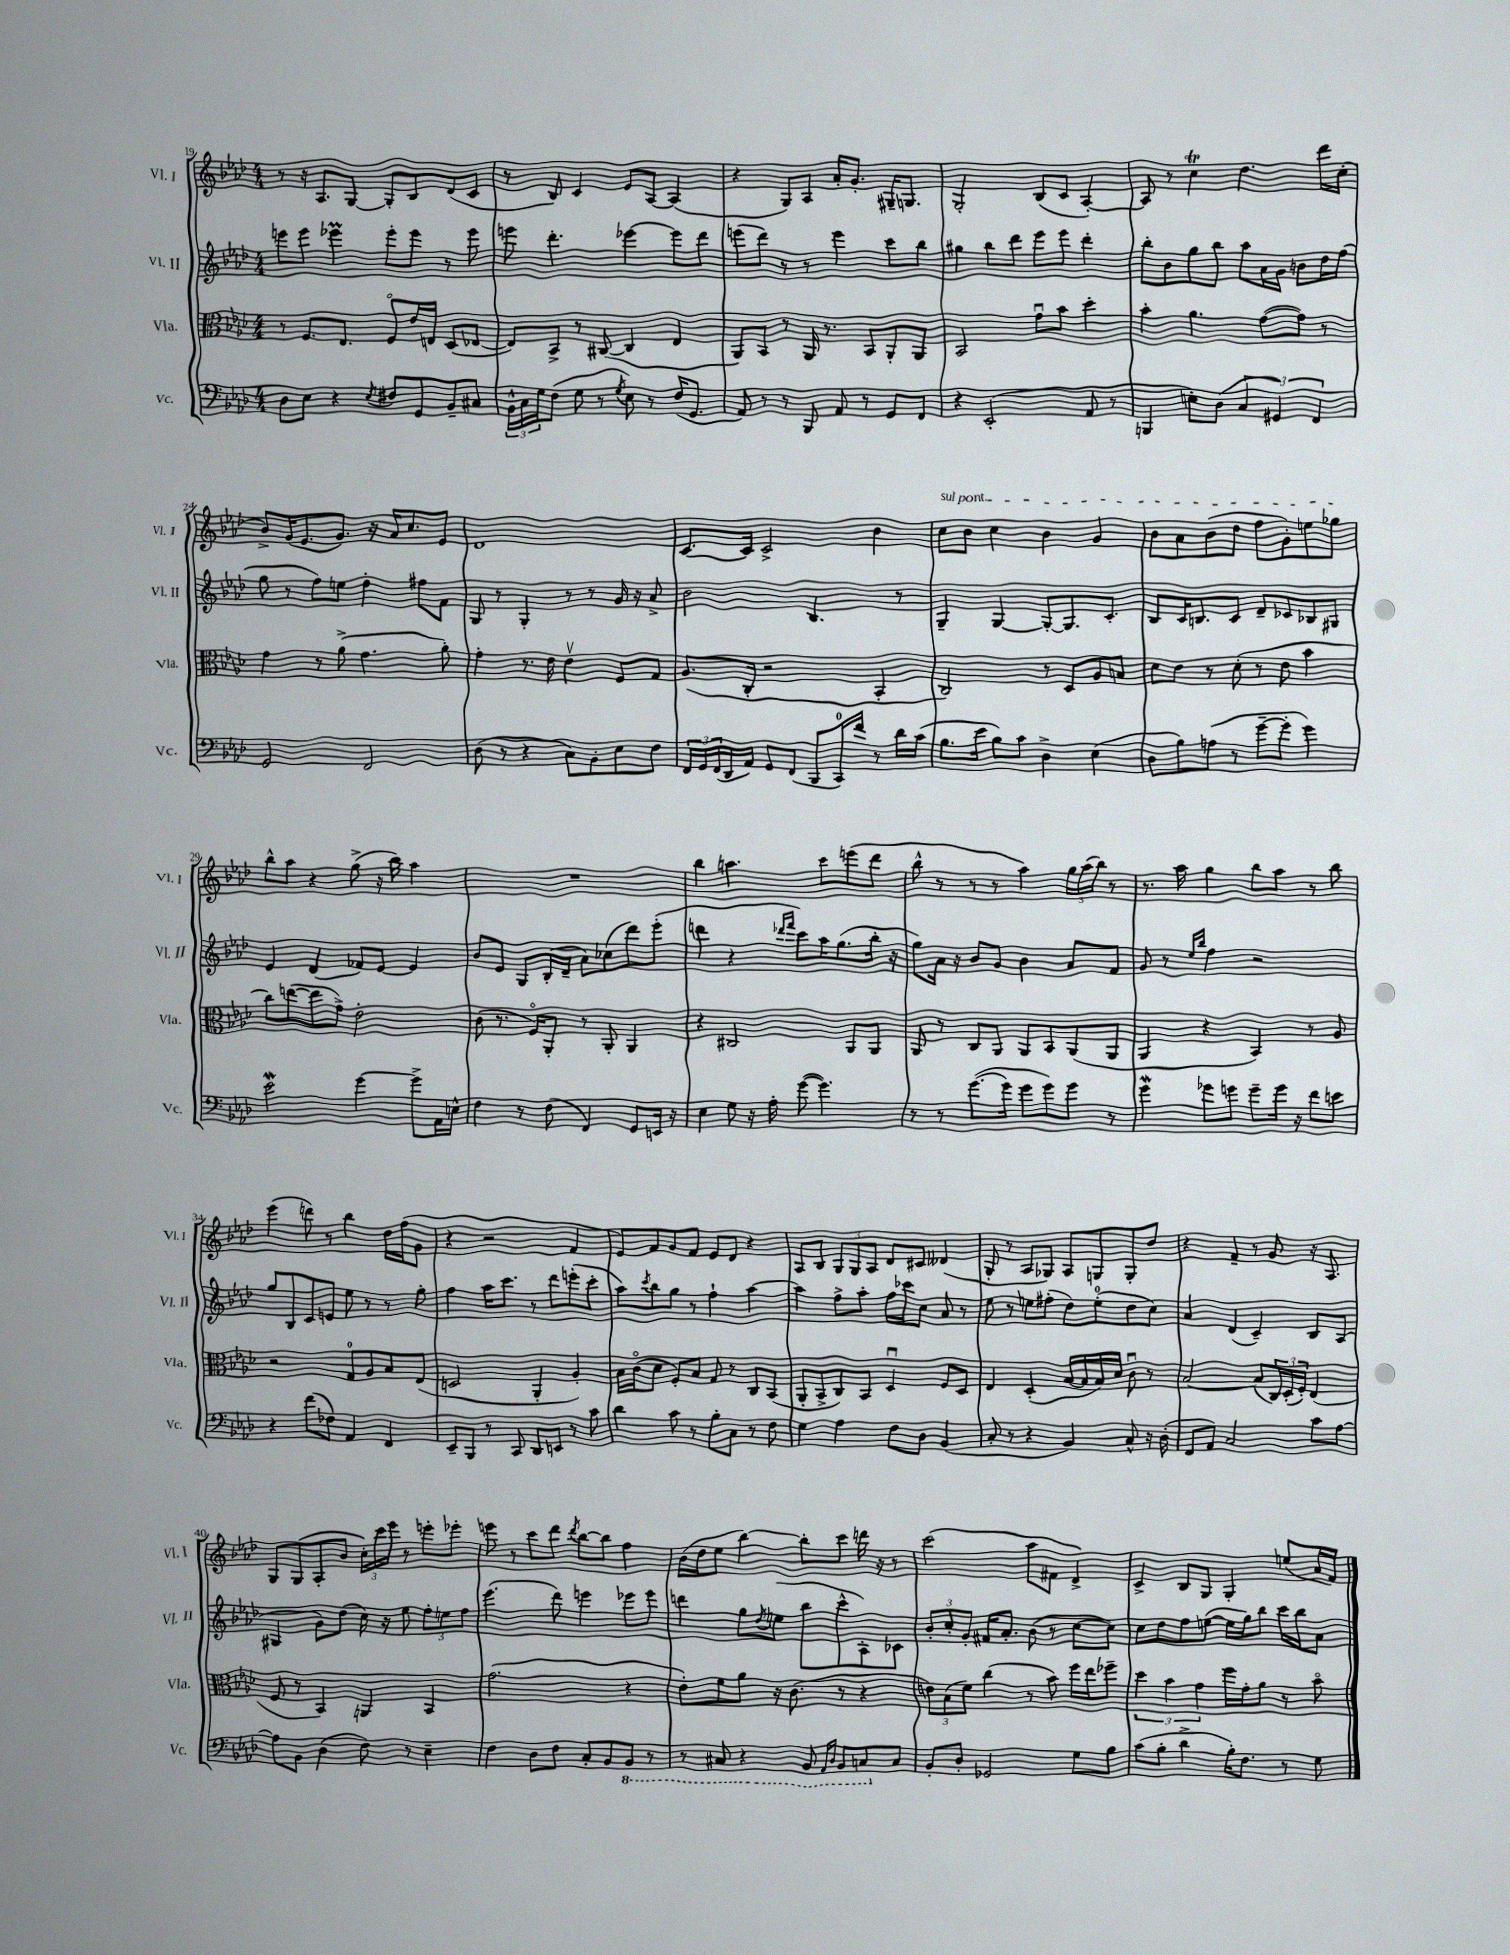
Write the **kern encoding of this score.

**kern	**kern	**kern	**kern
*staff4	*staff3	*staff2	*staff1
*clefF4	*clefC3	*clefG2	*clefG2
*k[b-e-a-d-]	*k[b-e-a-d-]	*k[b-e-a-d-]	*k[b-e-a-d-]
*M4/4	*M4/4	*M4/4	*M4/4
8D-\L	8r	8eee\L	8r
8E-\J	8.F/L	8eee\J	16r
.	.	.	8.A-/L
4r	.	4eee-\	.
.	8.E-/J	.	.
.	.	.	[8G/J
8qE-/	.	.	.
8F#/L	8Fo/L	8eee-'\L	8G'/]L
8GG/	16e-/L	8eee-\J	8B-/
.	16E/JJ	.	.
8BB-~/	(8D-/L	8r	(8d-/
8C#/J	[8E-/J	8eee-\	8c/J
=	=	=	=
24BB-^^\LL	8E-/]L)	8eee\	8r
24C\	.	.	.
24G\J	.	.	.
(8F\J	8BB-^/J	4.ddd-'\	8B-/)
8G\	8r	.	4c/
8r	([8C#/	.	.
8qG/	.	.	.
8E-\)	4C#/]	[4eee-\	8e-/L
8r	.	.	[8A-/J
(16F/LK	4E-/	8eee-\]L	(4A-/]
8.GG/J	.	.	.
.	.	8ddd-\J	.
=	=	=	=
8AA-/)	8AA-/L)	(8eee\L	4r
8r	8BB-/J	8ddd-\J)	.
8r	8r	8r	8G/L)
8BBB-/	16AA-/	8r	8A-/J
.	8.r	.	.
8AA-/	.	4eee\	16a-'/LK
.	.	.	8.g'/J
8r	8BB-/L	.	.
8GG/L	8AA-'/	8ccc\L	16G#~/LK
.	.	.	8.G/J
8FF/J	8AA-/J	8bb-\J	.
=	=	=	=
4r	2BB-/	4gg#\	2G'/
(2EE-'/	.	8bb-\L	.
.	.	8ddd-\J	.
.	8gu\L	8eee-\L	(8B-/L
.	8b-\J	8eee-\J	8c/J
8AA-/	4dd-'\	4ddd-'\	[4A-'/)
8r	.	.	.
=	=	=	=
4BBB/	4b-'\	8bb-'\L	8A-/]
.	.	8b-\	8r
8E'\L)	4.a-\	8gg\	4cc\
(8D-\J	.	8bb-\J	.
6C/	.	8aa-\L	4.dd-\
.	([8g\L	16a-\L	.
6GG#/)	.	.	.
.	.	16g\JJ	.
.	8g\]J)	8b\L	.
6FF/	.	.	.
.	8r	16dd-\L	16ddd-\LL
.	.	(16ff\JJ	(16cc'\JJ
=	=	=	=
2GG/	4g\	8gg\	8b-^/L)
.	.	8r	(16g/K
.	.	.	8.e-/
.	8r	8ff\L)	.
.	(8a-^\	8ee\J	8.g/J)
2FF/	4.g\	4dd-'\	.
.	.	.	16r
.	.	.	16a-/LK
.	.	.	8.cc/
.	.	8ff#\L	.
.	8a-'\)	8f\J	8e-/J
=	=	=	=
(8D-\	4g'\	8G/	1d-
8r	.	8r	.
4r	8.r	4G'/	.
.	16e-\	.	.
8C\L)	4e-v\	8r	.
8BB-'\	.	8r	.
8E-\	8F/L	16g/	.
.	.	16r	.
8F\J	8G/J	8a-^/	.
=	=	=	=
24FF/LL	(8.A-/L	2b-\	[8.c/L
24GG/	.	.	.
(24FF/	.	.	.
16DD-/	.	.	.
16AA-/JJ)	16C'/Jk	.	16c/]Jk
8GG/L	2r	.	2c^/
(8FF/J	.	.	.
8BBB-/L	.	4.B-/	.
16CC/L)	.	.	.
16f/JJ	.	.	.
8r	4BB-'/	.	4b-\
16d-\LL	.	8r	.
(16c\JJ	.	.	.
=	=	=	=
8.B-\L	2C/)	4G~/	8cc\L
.	.	.	8b-\J
16e-\Jk	.	.	.
8B-\L)	.	[4G/	4cc\
8c\J	.	.	.
4D-^\	8r	8G'/_L	4b-\
.	8D-/L	8.G/]	.
(4E-\	8A-/	.	4g/
.	.	8.c'/J	.
.	8B/J	.	.
=	=	=	=
8D-\L	8d-\L	8B-/L	8b-\L
8B-\)	8e-\J	16c/K	8a-\
.	.	8.B/	.
(8A\J	8r	.	(8b-\
8r	(8d-'\	8c/J	8dd-\J
[8g~\L	8r	8d-~/L	8ff\L
8g'\]J	8e-\	8c-/	8g'\)
4g\)	4b-\	8B-/	8ee\
.	.	8G#/J	8gg-\J
=	=	=	=
2e-\	8cc\L)	4e-/	8bb-^^\L
.	([8ee\	.	8aa-\J
.	8ee\]	(4d-/	4r
.	8g^\J)	.	.
[4g\	2e-'\	8f-/L)	(8gg^\
.	.	[8e-/J	16r
.	.	.	16bb-\)
8g^\]L	.	4e-/]	4aa-\
16AA-\L	.	.	.
16E^^\JJ	.	.	.
=	=	=	=
4F\	(8c\	8b-/L	1r
.	8.r	8e-/J	.
8r	.	8G/L	.
.	16Fo/LK)	.	.
(8F\	8AA-'/J	(16B-'/L	.
.	.	16d-~/JJ	.
4FF/)	8r	8a-\L)	.
.	8AA-'/	(8cc-\	.
8GG/L	4AA-/	8ddd-\)	.
16EE/Jk	.	(8eee-'\J	.
16r	.	.	.
=	=	=	=
4E-\	4r	4ddd\	4bb-\
8G\	2C#/	4r	4.aa\
16r	.	.	.
16A-'\	.	.	.
.	.	16qqddd-/LL	.
.	.	16qqfff/JJ	.
([8g\	.	8ccc\L)	.
4.g\])	.	16aa-\K	8ccc\L
.	.	(8.gg\	.
.	8AA-/L	.	(8eee\
.	8AA-/J	16bb-'\Jk	8ddd-\J
.	.	16r	.
=	=	=	=
8r	8AA-/	8gg\L)	8bb-^^\
8r	8r	16a-\Jk	8r
.	.	16r	.
([8.g\L	8C/L	8b-/L	8r
.	8AA-/J	8g/J	8r
16g\]Jk	.	.	.
8g\L	8AA-/L	4b-\	4aa-\)
8g\)	8BB-/	.	.
8g\J	(8AA-/	8a-/L	24gg\LL
.	.	.	(24aa-\
.	.	.	24bb-\JJ)
8r	8AA-/J	8f/J	8r
=	=	=	=
4g\	4AA-/	8g/	8.r
.	.	8r	.
.	.	.	16aa-\
.	.	16qqee-/LL	.
.	.	16qqbb-/JJ	.
8g-\L	4r	4ff\	4gg\
8g\J	.	.	.
8g~\L	4BB-/)	2r	8bb-\L
16g\Jk	.	.	8aa-\J
16r	.	.	.
8f\L	8r	.	8r
8e\J	8A-/	.	8bb-\
=	=	=	=
4r	2r	8gg/L	(4eee-\
.	.	8B-/	.
(8f\L	.	8c/	8ddd\)
8F-\J)	.	8e/J	8r
4AA-/	8G/L	8ee-\	4bb-\
.	8A-/	8r	.
4FF/	8B-/	8r	16dd-\LL
.	.	.	(16ff\J
.	(8E-/J	8gg'\	8g\J
=	=	=	=
8EE-~/L	2D/	4ff\	4r
8BBB-/J	.	.	.
8r	.	16aa-\LK	2r
.	.	8.ccc\J	.
8CC/	.	.	.
8DD-/L	4AA-'/	8r	.
8EE/J	.	8ddd-\L	.
8r	4A-'/)	(8eee'\	4f/
8c\	.	8ccc'\J	.
=	=	=	=
4d-\	16B-\LL	8aa-\L)	8e-/L)
.	(16co\J	.	.
.	.	8qccc/	.
.	8d-\J	8bb-\	8f/
8c\	8F'/L)	8gg\J	8g/
8r	8B-/J	8r	8f/J
8B-'\L	8G/	4ff`\	8e-/L
8C\J	8r	.	8d-/J
8r	8C/L	[4aa-\	4r
8F\	(8BB-/J	.	.
=	=	=	=
4G\	8AA-'/L	4aa-\]	8A-/L
.	8BB-^/	.	8B-/J
4A-\	8C/)	8ff^\L	12G/L
.	.	.	12G/
.	8BB-/J	8aa-'\J	.
.	.	.	12A-/J
8F\L	4D-u/	16ff\LL	8d-/L
.	.	16ccc-\J	.
8D-\J	.	8cc\J	8c#/J
(4BB-/	8F/L	8a-/	(4d--/
.	8D-/J	8r	.
=	=	=	=
8C'/	4E-/	8ee-\	8G'/
8r	.	8r	8r
4r	(4D-'/	8ee\L	8A-/L
.	.	(8ff#'\J	8G-/J)
4BB-/)	[16B-/LL	8dd-\L)	8A-/L
.	16B-/]	.	.
.	16B-/)	(8ee'\	8G/
.	16d-/JJ	.	.
8C^^/	8cu\	8dd-\	8G'/
16r	8r	8cc\J)	8dd-/J
(16D-'\	.	.	.
=	=	=	=
8FF/L	[2B-/	4a-/	4r
8AA-/J)	.	.	.
2C/	.	(4d-/	4f~/
.	(8B-/]L	4c~/)	8r
.	24C/L)	.	8g/
.	(24D-'/	.	.
.	24F'/JJ)	.	.
8c\L	(4E-/	8B-/L	16r
.	.	.	8.A-/
[8A-\J	.	(8A-/J	.
=	=	=	=
8A-\]L	8F/	4G#/	8G/L
8BB-\J	8r	.	(8G/
(4D-\	4BB-/)	8g\L)	8A-'/
.	.	(8dd-\J	8b-/J
8F\)	4AA/	16cc\)	24cc'\LL)
.	.	.	24ccc\
.	.	16r	.
.	.	.	24eee-\JJ
8r	.	8ee-\	8r
4E-~\	4BB-/	12ff'\L	8eee'\L
.	.	12ee\	.
.	.	.	8eee-'\J
.	.	12ff\J	.
=	=	=	=
4F\	(2.g\	(4.eee-\	8eee\
.	.	.	8r
8D-\L	.	.	8ccc\L
8F\J	.	8ddd-\)	8ddd-\J
.	.	.	8qddd-/
8C'/L	.	4eee\	[8bb-\L
8BB-/	.	.	8bb-\]J
8BBB-/J	4r	8eee-\L	4ff\
8r	.	8eee-\J	.
=	=	=	=
8r	8e-'\L)	4ddd\	(16b-\LL
.	.	.	16dd-\J
8CC#/	8f\	.	8ee-\J
4r	8a-\J	8gg\L	[4bb-\)
.	.	8qdd-/	.
.	16r	(8ee\J	.
.	(8.c\	.	.
8BBB-/	.	8bb-\L	8bb-'\]L
16qqAAA-/LL	.	.	.
16qqDD-/JJ	.	.	.
8BBB-/L	8r	8ccc^^\	8ccc\J
8CC/	4r	8A-'\)	16ddd\
.	.	.	16r
8C/J	.	8c-\J	8r
=	=	=	=
8BB-'/L	12e\L)	12b-'/L	(2ccc\
.	(12B-\	12cc'/	.
8D-'/J	.	.	.
.	12f\J)	12g'/J	.
2GG-/	(4cc\	16f#/LK	.
.	.	8.a-'/J	.
.	8r	(8b-\	8aa-\L
.	8b-\)	8r	8f#\J
8G\L	16ff\LL	[8cc\L	4d-^/)
.	16ee-\J	.	.
8B-\J	8ff-~\J	8cc\]J)	.
=	=	=	=
(8c\L	6dd-\	8cc\L	4c^/
8B-'\J	.	8dd-\	.
.	6b-\	.	.
4d-^\	.	8ff\	8B-/L
.	6g\	.	.
.	.	([8ee\J	8G/J
16B-'\LK)	16ff\LL	16ee\]LL	4G'/
8.F\J	16g'\J	16gg\J)	.
.	8a-\J	8bb-\J	.
8r	8r	16ccc\LL	(8ee/L
.	.	16bb-\J	.
8G\	8b-o\	8a-\J	16a-/L
.	.	.	16f/JJ)
==	==	==	==
*-	*-	*-	*-
